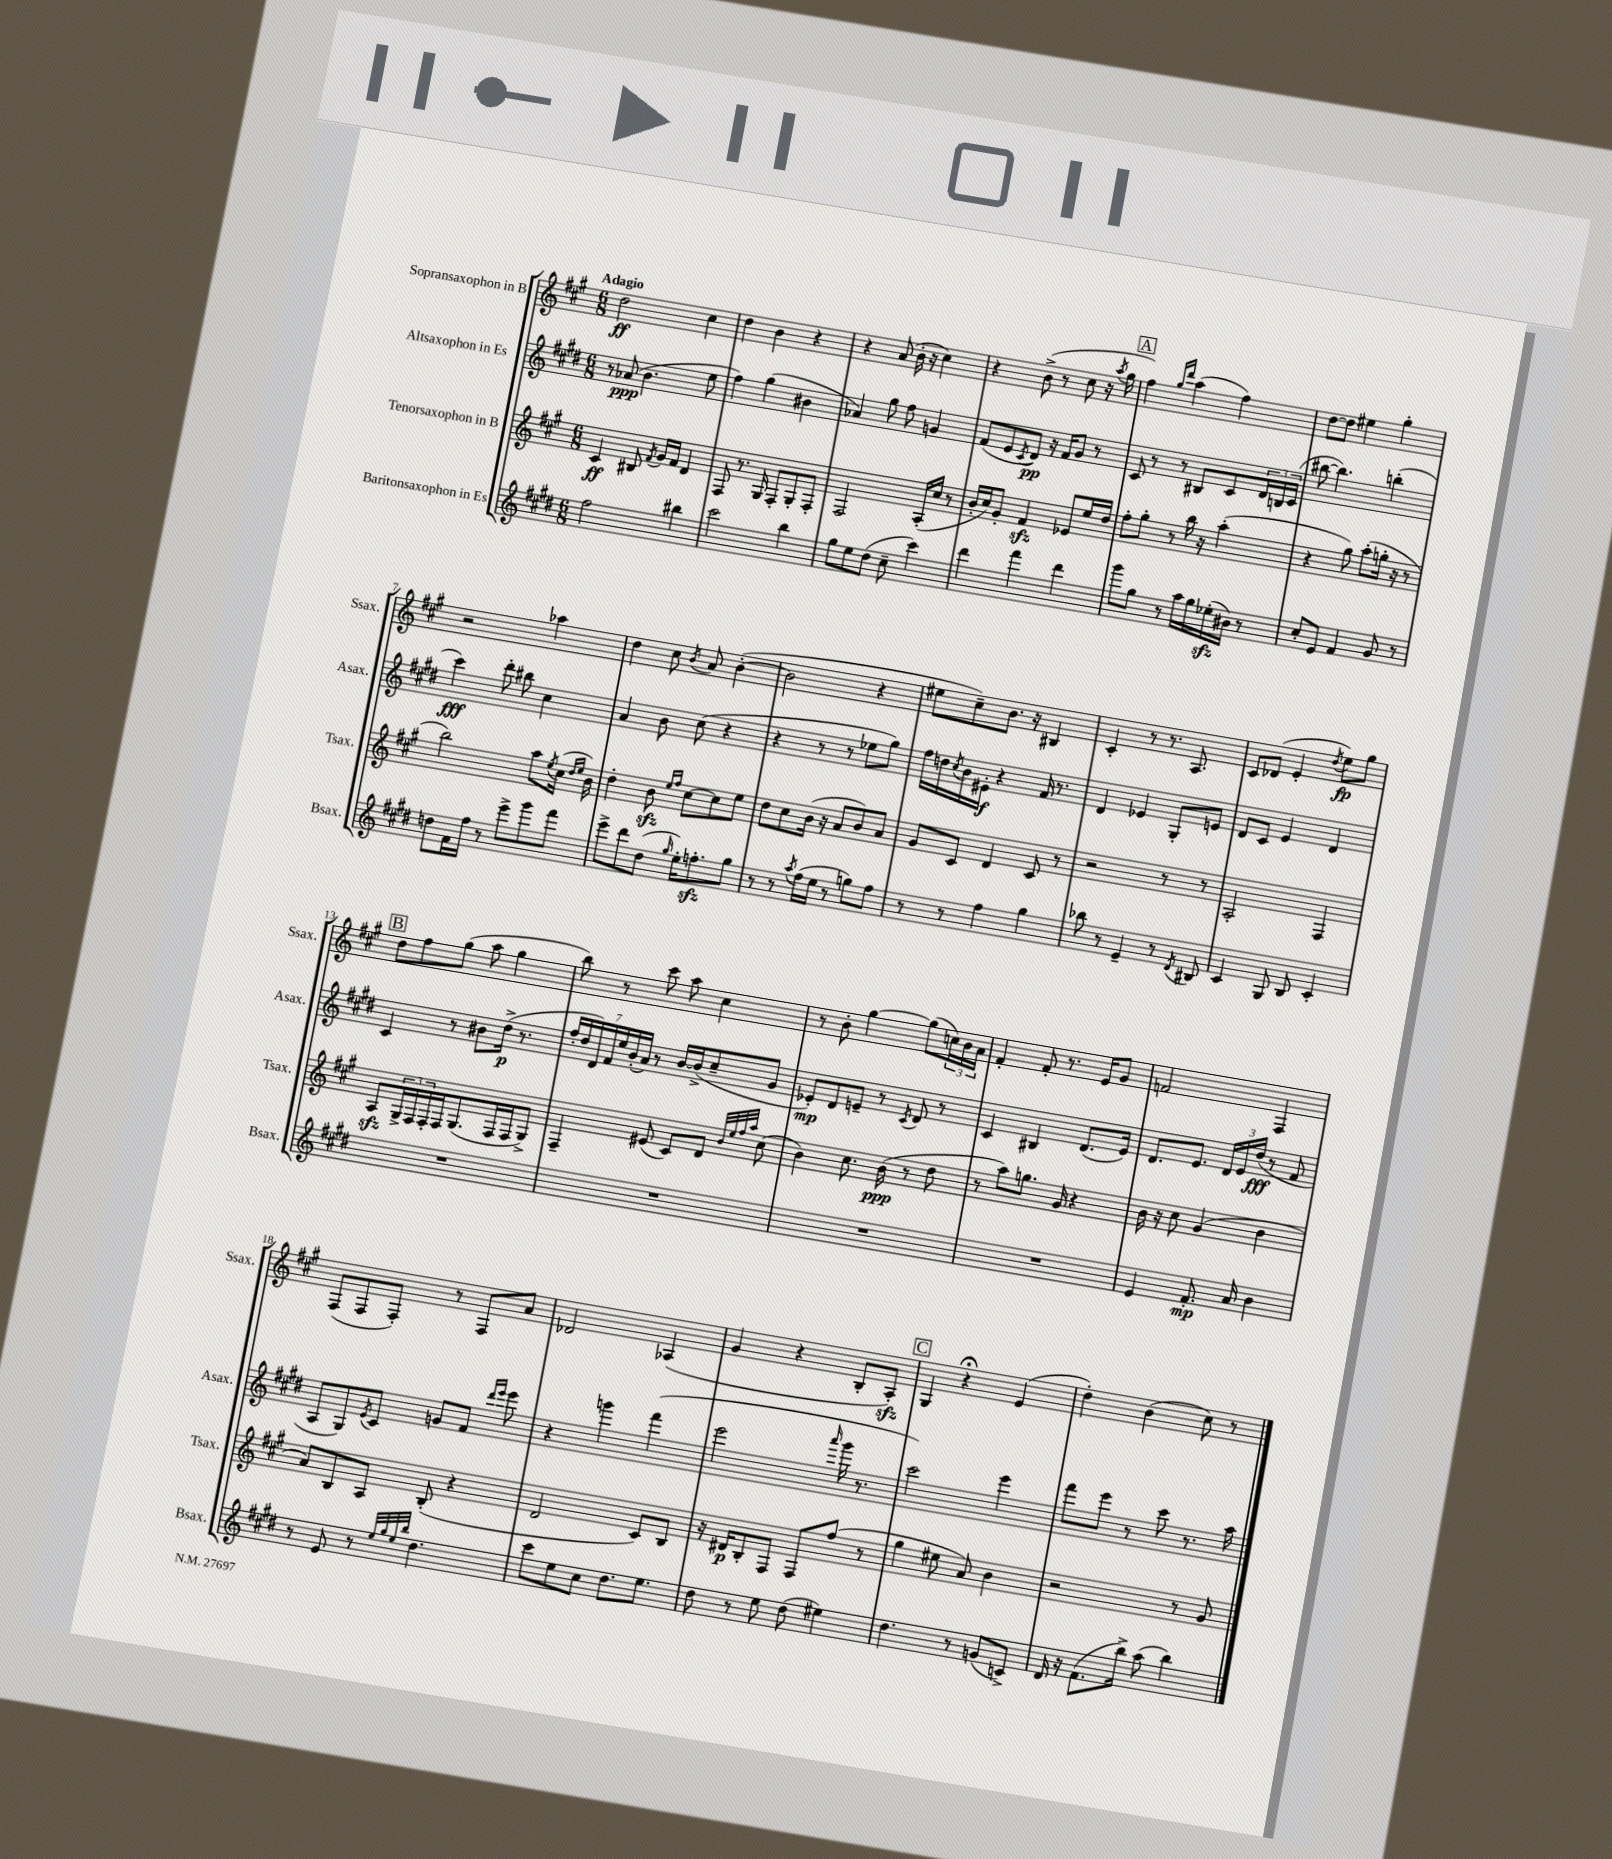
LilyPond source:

<<
\new StaffGroup <<
\new Staff = "s0" \with { instrumentName = "Sopransaxophon in B" shortInstrumentName = "Ssax." } {
    \clef treble \key a \major \numericTimeSignature \time 6/8 \tempo "Adagio"
    d''2\ff cis''4 |
    d''4 b'4 r4 |
    r4 a'8( b'16-. r16 cis''4) |
    r4 b'8->( r8 cis''8 r16 \acciaccatura { a''8 } gis''16 |
    \mark \markup { \box "A" } fis''4) \grace { gis''16 d'''16 } a''4( fis''4) |
    d''8~ d''8 eis''4 gis''4-. |
    r2 aes''4 |
    d''4 cis''8 \acciaccatura { b'8 } a'8 b'4~-.( |
    b'2 r4 |
    eis''8 cis''8--) b'8. r16 bis4 |
    cis'4-. r8 r8. a8. |
    cis'8 des'8( e'4-. \acciaccatura { d''8 } e''8\fp) gis''8 |
    \mark \markup { \box "B" } d''8 fis''8 gis''8( a''8 gis''4 |
    b''8) r8 cis'''8 a''8 cis''4 |
    r8 b'8-. gis''4~ gis''8( \tuplet 3/2 { c''16) b'16 a'16 } |
    fis'4-. fis'8-. r8. e'16 gis'8 |
    f'2 fis4 |
    fis8( fis8 fis8-.) r8 fis8 a'8 |
    des'2 aes4( |
    gis'4 r4 b8-. a8-.\sfz) |
    \mark \markup { \box "C" } gis4 r4\fermata e'4( |
    d''4-.) b'4( cis''8) r8 \bar "|." |
}
\new Staff = "s1" \with { instrumentName = "Altsaxophon in Es" shortInstrumentName = "Asax." } {
    \clef treble \key e \major \numericTimeSignature \time 6/8
    r8 aes'8\ppp( b'4. e''8 |
    fis''4) gis''4( bis'4 |
    aes'4) gis''8 fis''8 g'4 |
    fis'8( e'8 \acciaccatura { cis'8 } dis'8\pp) r16 fis'16 gis'8 r8 |
    \mark \markup { \box "A" } cis'8 r8 r8 bis8 cis'8 \tuplet 3/2 { dis'16 b16 cis'16( } |
    bis''8~ bis''4.) b''4-.( |
    cis'''4\fff) dis'''8-. bis''8 cis''4 |
    a'4 b'8 cis''8( r4 |
    r4 r8 r8 ees''8 gis''8) |
    fis''16 d''16 \acciaccatura { cis''8 } b'16 eis'16-.\f r4 fis'16 r8. |
    dis'4 ees'4 gis8-. e'8 |
    dis'8 cis'8 e'4 dis'4 |
    \mark \markup { \box "B" } cis'4 r8 bis'8 dis''16->\p( r8. |
    \tuplet 7/4 { fis''16-. dis''16 dis'16) fis'16 e''16 b'16-.( a'16) } r8 b'16~ b'16->( cis''8-- gis'8 |
    ees'8-.\mp) dis'8 e'8-- r8 \acciaccatura { cis'8 } dis'8 r8 |
    cis'4 bis4 dis'8.( e'16) |
    dis'8. e'8. \tuplet 3/2 { dis'16 e'16 dis''16\fff( } r8 fis'8 |
    a8 gis8) \acciaccatura { e'8 } cis'8 g'8 fis'8 \grace { dis'''16 e'''16 } e'''8 |
    r4 g'''4 fis'''4( |
    e'''2 \grace { a'''16 } gis'''16 r8. |
    \mark \markup { \box "C" } cis'''2) e'''4 |
    fis'''8 e'''8 r8 cis'''8 r8. a''16 \bar "|." |
}
\new Staff = "s2" \with { instrumentName = "Tenorsaxophon in B" shortInstrumentName = "Tsax." } {
    \clef treble \key a \major \numericTimeSignature \time 6/8
    cis'4\ff bis8 \acciaccatura { fis'8 } gis'16 fis'16 d'4 |
    fis8 r8. gis16 fis8-. gis8-. fis8-. |
    fis2 a16-.( cis''16 r8 |
    b'16-. cis''16) gis'8-. fis'4\sfz ees'8 e''16 d''16 |
    \mark \markup { \box "A" } fis''8-. gis''8-. r8 b''16 r16 a''4-.( |
    r4 gis''8) a''8-.( g''16-. r16 r8 |
    b''2) a''8 \acciaccatura { e''8 } cis''16( \grace { d''16 e''16 } b'16) |
    d''4-. b'8\sfz \grace { e''16 fis''16 } cis''8~ cis''8 e''8 |
    d''8 cis''8 b'16( r16 a'8 b'8) a'8 |
    gis'8 cis'8 d'4 cis'8 r8 |
    r2 r8 r8 |
    a2-. fis4 |
    \mark \markup { \box "B" } a8\sfz \tuplet 3/2 { gis16-> fis16 fis16-. } fis16 gis8.( fis16 fis16 gis8->) |
    fis4-- eis'8( cis'8) d'8 \grace { b'32 e''32 fis''32 a''32 } cis''8( |
    b'4) cis''8. b'16\ppp( r8 d''8 |
    r8 a''8) g''8. gis'16 r4 |
    b'16 r16 cis''8 gis'4( b'4 |
    a'8) b8 a8 b8-.( r4 |
    d'2 cis'8) b8 |
    r16 dis'16\p b8-. fis8 fis8 fis''8( r8 |
    \mark \markup { \box "C" } gis''4 eis''8 a'8) b'4 |
    r2 r8 gis'8 \bar "|." |
}
\new Staff = "s3" \with { instrumentName = "Baritonsaxophon in Es" shortInstrumentName = "Bsax." } {
    \clef treble \key e \major \numericTimeSignature \time 6/8
    fis''2 bis''4 |
    cis'''2 b''4 |
    gis''8 e''8 dis''8( cis''8-- cis'''4) |
    dis'''4 fis'''4 dis'''4 |
    \mark \markup { \box "A" } gis'''8 gis''8 r8 a''16 gis''16 ees''16-.\sfz( bis'16) r8 |
    cis''8-. e'8 fis'4 gis'8 r8 |
    d''8 fis'16 fis''16 r8 e'''8-> gis'''8 fis'''8 |
    e'''8-> dis'''8 dis''8( \grace { gis''16 } e''16-.) f''8.-.\sfz gis''8 |
    r8 r8 \acciaccatura { a''8 } fis''16( e''16 r8 g''8) fis''8 |
    r8 r8 fis''4 gis''4 |
    bes''8 r8 e'4-- r8 \acciaccatura { dis'8 } bis8 |
    cis'4 gis8 b8 cis'4-. |
    \mark \markup { \box "B" } R2. |
    R2. |
    R2. |
    R2. |
    e'4 fis'8.-.\mp a'16 b'4 |
    r8 e'8 r8 \grace { e''32 gis''32 e''32 b''32 } dis''4. |
    cis'''8 e''8 cis''8 dis''8. e''8. |
    dis''8 r8 e''8 dis''8( eis''4) |
    \mark \markup { \box "C" } dis''4. r8 g'8( c'8->) |
    dis'16 r16 fis'8.( b''16->) a''8( b''4) \bar "|." |
}
>>
>>
